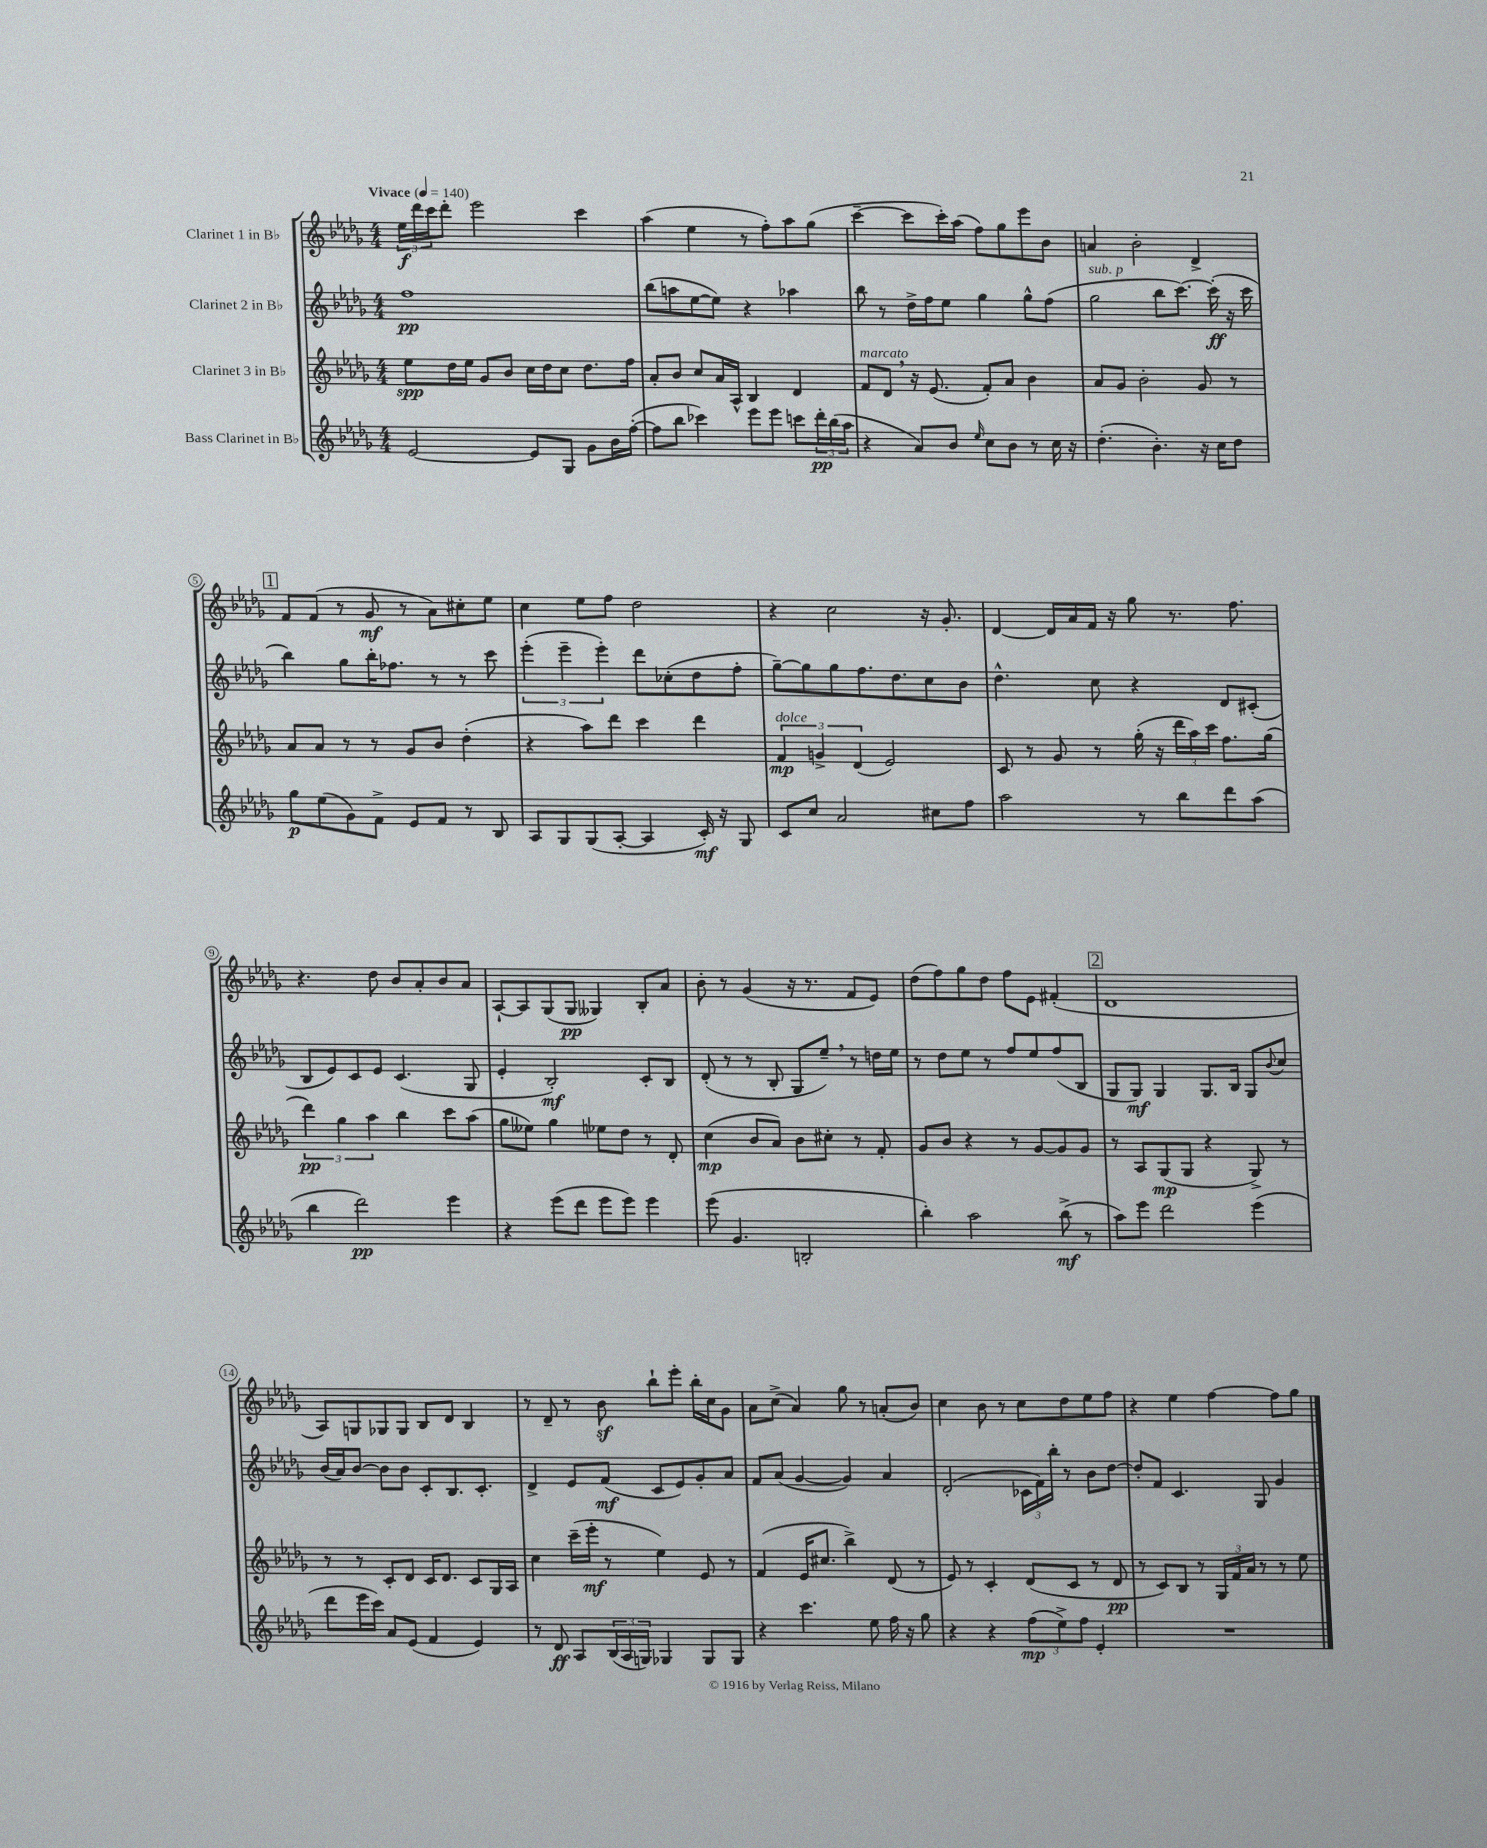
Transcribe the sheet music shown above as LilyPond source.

<<
\new StaffGroup <<
\new Staff = "s0" \with { instrumentName = "Clarinet 1 in Bb" } {
    \clef treble \key des \major \numericTimeSignature \time 4/4 \tempo "Vivace" 4 = 140
    \tuplet 3/2 { ees''16\f des'''16 c'''16 } des'''8-. ees'''2 c'''4 |
    aes''4( ees''4 r8 f''8-.) aes''8 ges''8( |
    c'''4~-- c'''8 c'''16-.) aes''16( f''8) ges''8 ees'''8 bes'8 |
    a'4 bes'2-. des'4-> |
    \mark \markup { \box "1" } f'8 f'8( r8 ges'8\mf r8 aes'8) cis''8-. ees''8 |
    c''4 ees''8 f''8 des''2 |
    r4 c''2 r16 ges'8.-. |
    des'4~ des'16 aes'16 f'16 r16 ges''8 r8. f''8. |
    r4. des''8 bes'8 aes'8-. bes'8 aes'8 |
    aes8~-! aes8 ges8( ges8\pp geses4) bes8-. aes'8 |
    bes'8-. r8 ges'4( r16 r8. f'8 ees'8) |
    des''8( f''8) ges''8 des''8 f''8 ees'8 fis'4-.( |
    \mark \markup { \box "2" } des'1 |
    aes8) g8 ges8 ges8 bes8 des'8 bes4 |
    r8 des'8-- r8 bes'8\sf bes''8-! ees'''8-. bes''16-. c''16 ges'8 |
    aes'8 c''8->( aes'4) ges''8 r8 a'8-.( bes'8) |
    c''4 bes'8 r8 c''8 des''8 ees''8 f''8 |
    r4 ees''4 f''4~ f''8 ges''8 \bar "|." |
}
\new Staff = "s1" \with { instrumentName = "Clarinet 2 in Bb" } {
    \clef treble \key des \major \numericTimeSignature \time 4/4
    f''1\pp |
    bes''8( a''8 ees''8~ ees''8) r4 aes''4 |
    bes''8 r8 des''16-> f''16 ees''8 ges''4 ges''8-^ f''8( |
    ges''2^\markup { \italic "sub. p" } bes''8 c'''8.~) c'''16-.\ff( r16 c'''16 |
    \mark \markup { \box "1" } bes''4) ges''8 bes''16-. fes''8. r8 r8 c'''8 |
    \tuplet 3/2 { ees'''4-.( ees'''4-- ees'''4-.) } des'''8 ces''8-.( des''8 f''8-. |
    ges''8~--) ges''8 ges''8 f''8. des''8. c''8 bes'8 |
    des''4.-^ c''8 r4 des'8 cis'8-.( |
    bes8 ees'8) c'8 ees'8 c'4.( ges8 |
    ees'4-. bes2-.\mf) c'8-. bes8 |
    des'8-.( r8 r8 bes8-. ges8 ees''8--) \breathe r8 d''16 ees''16 |
    r8 des''8 ees''8 r8 f''8 ees''8 f''8( bes8 |
    \mark \markup { \box "2" } ges8 ges8\mf) ges4 ges8. bes16 ges8 \appoggiatura { bes'8 } c''8 |
    bes'16( aes'16) bes'8~ bes'8 bes'8 c'8-. bes8. c'8.-. |
    des'4-> ees'8 f'8\mf( c'8 ees'8) ges'8-. aes'8 |
    f'8 aes'8( ges'4~ ges'4) aes'4 |
    des'2-.( \tuplet 3/2 { ces'16 f'16) bes''16-. } r8 bes'8 des''8~ |
    des''8-. f'8 c'4. ges8 ges'4 \bar "|." |
}
\new Staff = "s2" \with { instrumentName = "Clarinet 3 in Bb" } {
    \clef treble \key des \major \numericTimeSignature \time 4/4
    ees''8\spp des''16 ees''16 ges'8 bes'8 c''16 des''16 c''8 des''8. f''16 |
    aes'8-. bes'8 c''8 aes'16 aes16-^ bes4 des'4 |
    f'8^\markup { \italic "marcato" } des'8 \breathe r16 ees'8.( f'8-.) aes'8 bes'4 |
    aes'8 ges'8 bes'2-. ges'8 r8 |
    \mark \markup { \box "1" } aes'8 aes'8 r8 r8 ges'8 bes'8 des''4-.( |
    r4 aes''8) des'''8 c'''4 des'''4 |
    \tuplet 3/2 { f'4\mp^\markup { \italic "dolce" } g'4-> des'4( } ees'2) |
    c'8 r8 ges'8 r8 ges''16-.( r16 \tuplet 3/2 { des'''16 aes''16) c'''16 } f''8. ges''16( |
    \tuplet 3/2 { des'''4\pp) ges''4 aes''4 } bes''4 c'''8 aes''8( |
    ges''8 eeses''8) ges''4 ees''8 des''8 r8 des'8-. |
    c''4\mp( bes'8 aes'8) bes'8 cis''8-. r8 f'8-. |
    ges'8 bes'8 r4 r8 ges'8~ ges'8 ges'8 |
    \mark \markup { \box "2" } r8 aes8 ges8\mp( ges8 r4 ges8->) r8 |
    r8 r8 c'8-. des'8 c'16 des'8. c'8 ges16 aes16 |
    c''4 c'''16--( ees'''16-.\mf r8 ees''4) ees'8 r8 |
    f'4( ees'16 cis''8. bes''4->) des'8( r8 |
    ees'8) r8 c'4-. des'8( c'8 r8 des'8\pp |
    r8 c'8) bes8 r8 \tuplet 3/2 { ges16 f'16 aes'16 } r8 r8 ees''8 \bar "|." |
}
\new Staff = "s3" \with { instrumentName = "Bass Clarinet in Bb" } {
    \clef treble \key des \major \numericTimeSignature \time 4/4
    ees'2~ ees'8 ges8 ges'8 bes'16 f''16~-.( |
    f''8 bes''8 ces'''4) ees'''8 ees'''8 c'''8 \tuplet 3/2 { des'''16-.\pp bes''16( aes''16 } |
    r4 aes'8) bes'8 \grace { ees''16 } c''8 bes'8 r8 c''16 r16 |
    des''4.-.( bes'4.-.) r16 c''16 des''8 |
    \mark \markup { \box "1" } ges''8\p ees''8( ges'8) f'8-> ees'8 f'8 r8 bes8 |
    aes8 ges8 ges8( aes8~-. aes4 c'16-.\mf) r16 ges8 |
    c'8 c''8 aes'2 cis''8 f''8 |
    aes''2 r8 bes''8 des'''8 aes''8( |
    bes''4 des'''2\pp) ees'''4 |
    r4 ees'''8( des'''8 ees'''8 ees'''8) ees'''4 |
    ees'''8( ges'4. b2-. |
    bes''4-.) aes''2 bes''8->\mf( r8 |
    \mark \markup { \box "2" } aes''8) ees'''8 des'''2 ees'''4( |
    des'''8 ees'''16 c'''16) aes'8 ees'8( f'4 ees'4) |
    r8 des'8\ff aes8 \tuplet 3/2 { bes16( aes16 g16) } ges4 ges8 ges8 |
    r4 c'''4. ees''8 f''16 r16 ges''8 |
    r4 r4 \tuplet 3/2 { f''8\mp( ees''8->) f''8 } ees'4-. |
    R1 \bar "|." |
}
>>
>>
\layout { \context { \Score \override BarNumber.stencil = #(make-stencil-circler 0.1 0.3 ly:text-interface::print) } }
